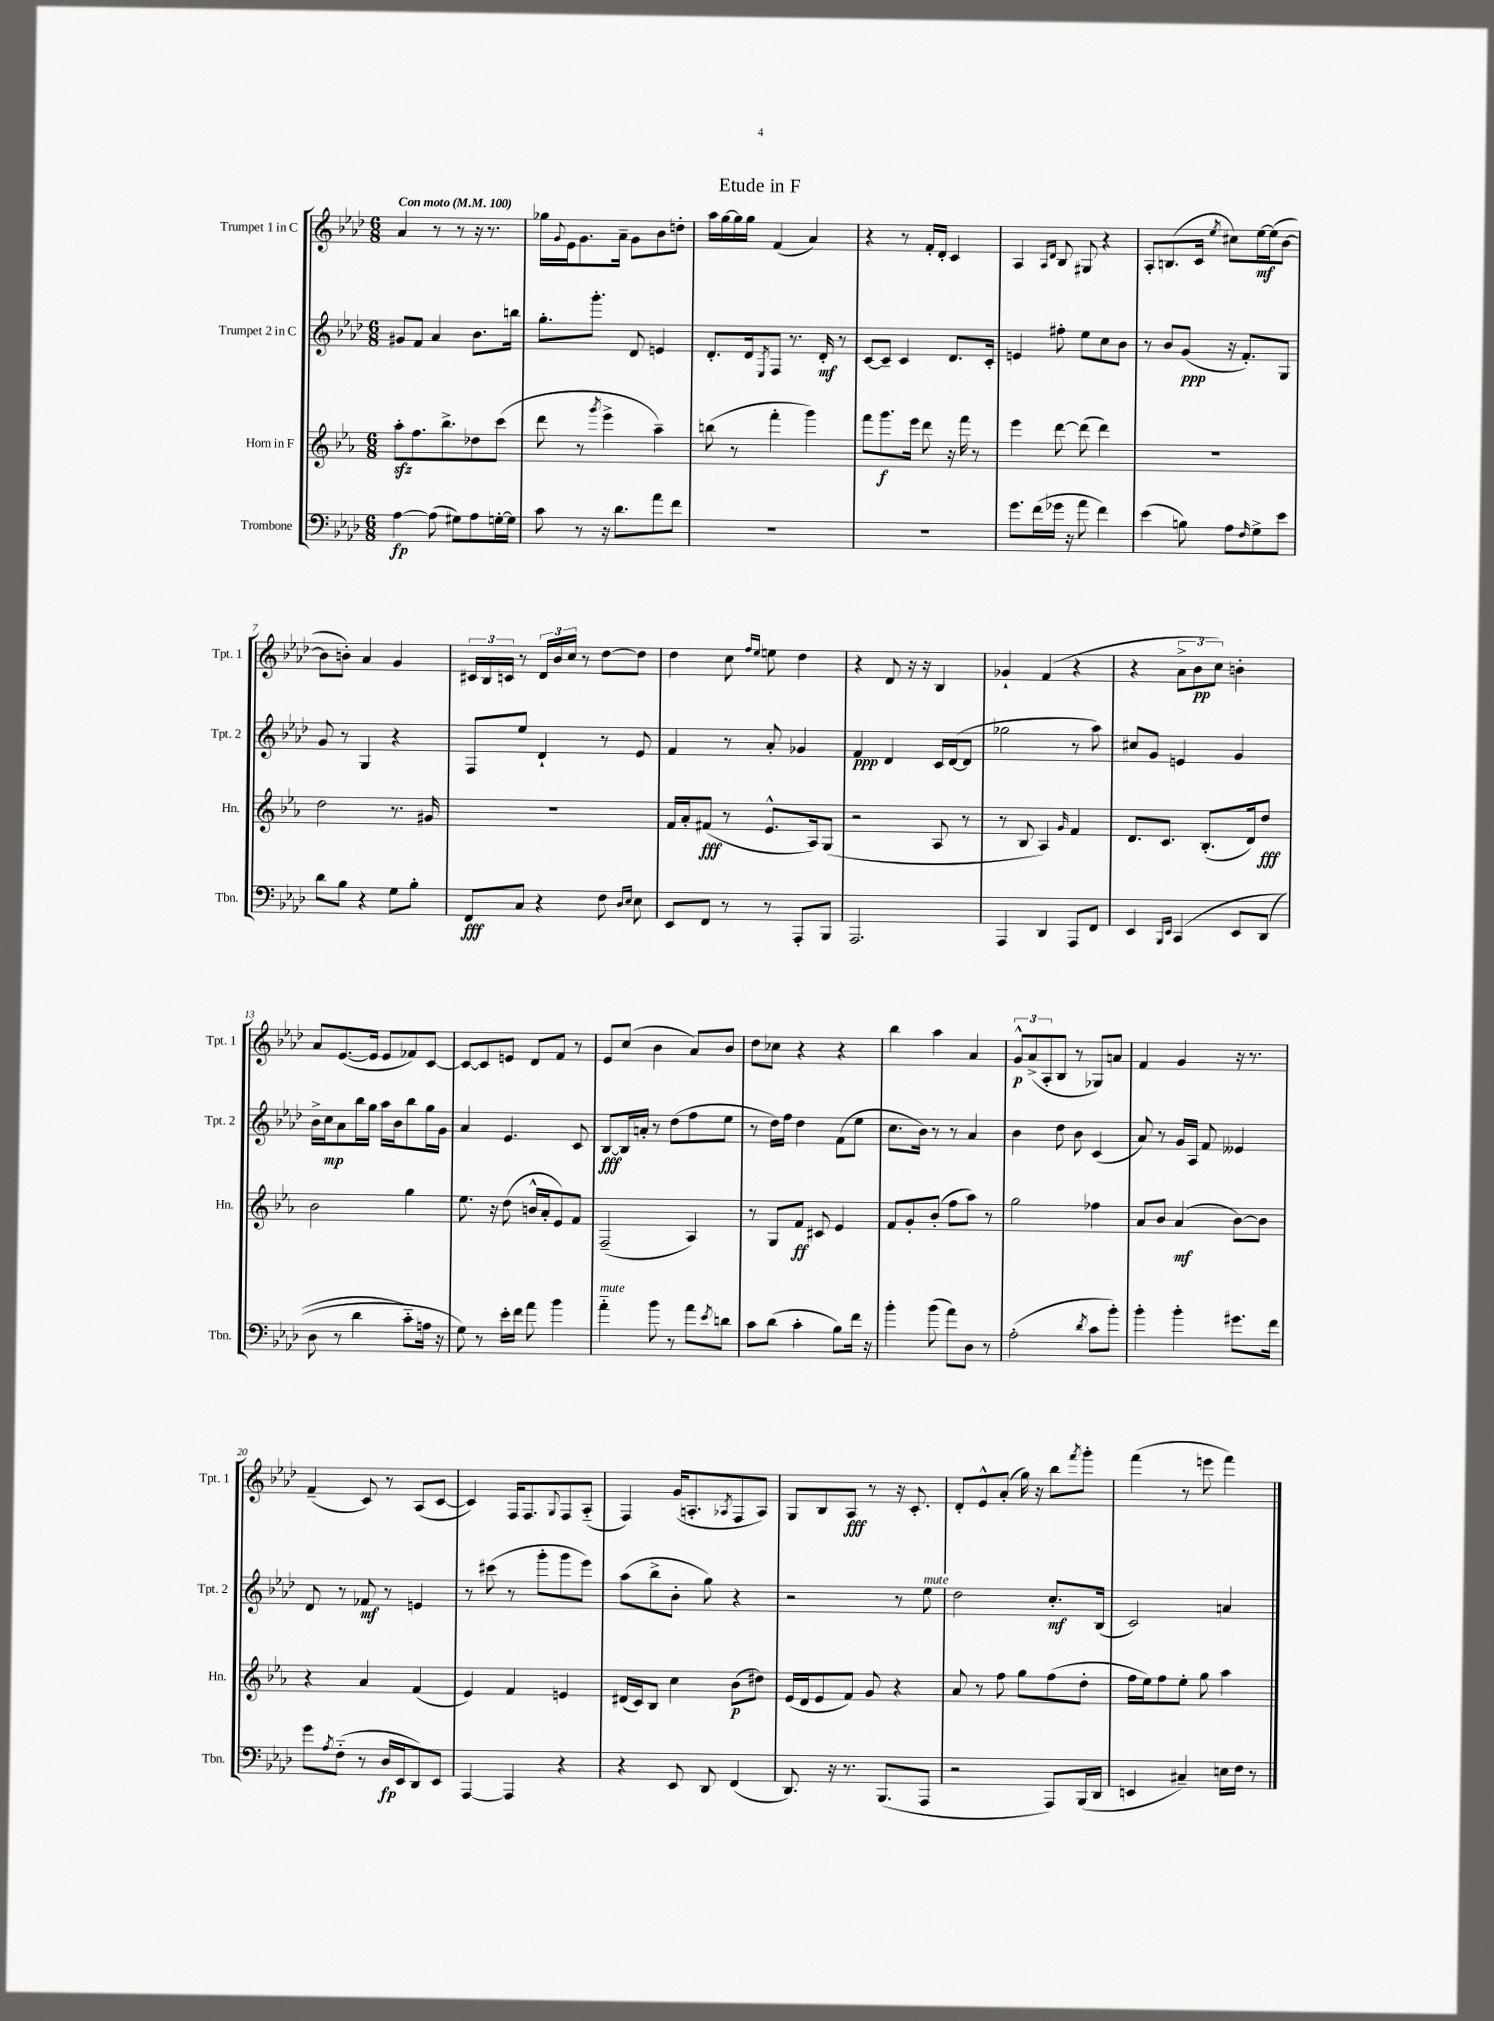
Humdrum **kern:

**kern	**dynam	**kern	**dynam	**kern	**dynam	**kern	**dynam
*part4	*part4	*part3	*part3	*part2	*part2	*part1	*part1
*staff4	*staff4	*staff3	*staff3	*staff2	*staff2	*staff1	*staff1
*I"Trombone	*	*I"Horn in F	*	*I"Trumpet 2 in C	*	*I"Trumpet 1 in C	*
*I'Tbn.	*	*I'Hn.	*	*I'Tpt. 2	*	*I'Tpt. 1	*
*clefF4	*	*clefG2	*	*clefG2	*	*clefG2	*
*k[b-e-a-d-]	*	*k[b-e-a-]	*	*k[b-e-a-d-]	*	*k[b-e-a-d-]	*
*M6/8	*	*M6/8	*	*M6/8	*	*M6/8	*
*MM100	*	*MM100	*	*MM100	*	*MM100	*
=1	=1	=1	=1	=1	=1	=1	=1
!	!	!	!	!	!	!LO:TX:a:B:t=Con moto	!
[4A-\	fp	8aa-zz'\L	.	8g#X/L	.	4a-/	.
.	.	8.ff\	.	8f/J	.	.	.
(8A-\]	.	.	.	4a-/	.	8r	.
.	.	8.bb-^\	.	.	.	.	.
8G#X\L)	.	.	.	.	.	8r	.
8A-\	.	8dd-X\	.	8.b-\L	.	16r	.
.	.	.	.	.	.	8.r	.
[16Gn'\L	.	(8ccc\J	.	.	.	.	.
16G\JJ]	.	.	.	16bbn\Jk	.	.	.
=2	=2	=2	=2	=2	=2	=2	=2
8c\	.	8ddd\	.	8.gg'\L	.	16gg-X\LL	.
.	.	.	.	.	.	8qqg/	.
.	.	.	.	.	.	16e-\J	.
8r	.	8r	.	.	.	8.g\	.
.	.	.	.	8.ggg'\J	.	.	.
.	.	8qggg/	.	.	.	.	.
16r	.	4eee-^\	.	.	.	.	.
8.d-\L	.	.	.	.	.	16a-~\Jk	.
.	.	.	.	8d-/	.	8g\L	.
8a-\	.	4aa-~\)	.	4en/	.	8b-\	.
8f\J	.	.	.	.	.	8ddn'\J	.
=3	=3	=3	=3	=3	=3	=3	=3
2.r	.	(8bbn\	.	8.d-'/L	.	16aa-\LL	.
.	.	.	.	.	.	[16gg\	.
.	.	8r	.	.	.	16gg\]	.
.	.	.	.	16d-/k	.	16gg\JJ	.
.	.	.	.	8qE-/	.	.	.
.	.	4fff'\	.	8F/J	.	(4f/	.
.	.	.	.	8.r	.	.	.
.	.	4ggg\)	.	.	.	4a-/)	.
.	.	.	.	16d-'/	mf	.	.
.	.	.	.	8r	.	.	.
=4	=4	=4	=4	=4	=4	=4	=4
2.r	.	8fff\L	.	[8c/L	.	4r	.
.	.	8.ggg\	f	8c~/J]	.	.	.
.	.	.	.	4c/	.	8r	.
.	.	16eee-\Jk	.	.	.	.	.
.	.	8ddd\	.	.	.	16f'/LL	.
.	.	.	.	.	.	16d-'/JJ	.
.	.	16r	.	8.d-/L	.	4c/	.
.	.	16fff\	.	.	.	.	.
.	.	8r	.	.	.	.	.
.	.	.	.	16c'/Jk	.	.	.
=5	=5	=5	=5	=5	=5	=5	=5
8.g\L	.	4eee-\	.	4en/	.	4A-/	.
(16f\L	.	.	.	.	.	.	.
.	.	.	.	.	.	16qqA-/LL	.
.	.	.	.	.	.	16qqd-/JJ	.
16g-X\JJ	.	[8ddd\	.	8ff#X'\	.	8B-/	.
16r	.	.	.	.	.	.	.
8a-\	.	(8ddd\]	.	8ee-\L	.	8G#X/	.
4f\)	.	4ddd\)	.	8cc\	.	4r	.
.	.	.	.	8b-\J	.	.	.
=6	=6	=6	=6	=6	=6	=6	=6
(4e-\	.	2.r	.	8r	.	8A-'/L	.
.	.	.	.	8b-/L	.	(8.Bn/	.
8Bn\)	.	.	.	(8g/J	ppp	.	.
.	.	.	.	.	.	16c/Jk	.
.	.	.	.	.	.	8qee-/	.
8A-\L	.	.	.	16r	.	8cc#X\L)	.
.	.	.	.	8.f'/L)	.	.	.
16qqF/	.	.	.	.	.	.	.
8G^\	.	.	.	.	.	[16ee-\L	mf
.	.	.	.	.	.	(16ee-\J]	.
8e-\J	.	.	.	8G/J	.	[8b-\J	.
!!LO:LB:g=z
=7	=7	=7	=7	=7	=7	=7	=7
8d-\L	.	2dd\	.	8g/	.	8b-\L]	.
8B-\J	.	.	.	8r	.	8bn'\J)	.
4r	.	.	.	4G/	.	4a-/	.
8G\L	.	8.r	.	4r	.	4g/	.
8B-'\J	.	.	.	.	.	.	.
.	.	16g#X/	.	.	.	.	.
=8	=8	=8	=8	=8	=8	=8	=8
8FF/L	fff	2.r	.	8F/L	.	24c#X/LL	.
.	.	.	.	.	.	24B-/	.
.	.	.	.	.	.	24cn/JJ	.
8C/J	.	.	.	8ee-/J	.	8r	.
4r	.	.	.	4d-`/	.	24d-/LL	.
.	.	.	.	.	.	24b-/	.
.	.	.	.	.	.	24cc/JJ	.
.	.	.	.	.	.	8r	.
8F\	.	.	.	8r	.	[8dd-\L	.
16qqD-/LL	.	.	.	.	.	.	.
16qqE-/JJ	.	.	.	.	.	.	.
8E-\	.	.	.	8e-/	.	8dd-\J]	.
=9	=9	=9	=9	=9	=9	=9	=9
8EE-/L	.	16f/LL	.	4f/	.	4dd-\	.
.	.	16a-'/J	.	.	.	.	.
8FF/J	.	(8f#X/J	fff	.	.	.	.
8r	.	8r	.	8r	.	8cc\	.
.	.	.	.	.	.	16qqff/LL	.
.	.	.	.	.	.	16qqee-/JJ	.
8r	.	8.e-^^/L	.	8a-'/	.	8een\	.
8AAA-'/L	.	.	.	4g-X/	.	4dd-\	.
.	.	16A-/k)	.	.	.	.	.
8BBB-/J	.	(8G/J	.	.	.	.	.
=10	=10	=10	=10	=10	=10	=10	=10
2.AAA-/	.	2r	.	4f/	ppp	4r	.
.	.	.	.	4d-/	.	8d-/	.
.	.	.	.	.	.	16r	.
.	.	.	.	.	.	16r	.
.	.	8A-/	.	16c/LL	.	4B-/	.
.	.	.	.	([16d-/J	.	.	.
.	.	8r	.	8d-/J]	.	.	.
=11	=11	=11	=11	=11	=11	=11	=11
4AAA-/	.	8r	.	2gg-X\	.	4g-X`/	.
.	.	8B-/	.	.	.	.	.
4DD-/	.	4A-/)	.	.	.	(4f/	.
.	.	16qqg/	.	.	.	.	.
8AAA-/L	.	4f/	.	8r	.	4r	.
8FF/J	.	.	.	8aa-\)	.	.	.
=12	=12	=12	=12	=12	=12	=12	=12
4EE-/	.	8.d/L	.	8cc#X/L	.	4r	.
.	.	.	.	8g/J	.	.	.
.	.	8.c/J	.	.	.	.	.
16qqBBB-/LL	.	.	.	.	.	.	.
16qqEE-/JJ	.	.	.	.	.	.	.
(4CC/	.	.	.	4en/	.	12a-^\L	.
.	.	.	.	.	.	12b-\	pp
.	.	(8.B-'/L	.	.	.	.	.
.	.	.	.	.	.	12cc\J)	.
8EE-/L	.	.	.	4g/	.	4bn'\	.
.	.	16d/k)	.	.	.	.	.
(8DD-/J	.	8dd/J	fff	.	.	.	.
!!LO:LB:g=z
=13	=13	=13	=13	=13	=13	=13	=13
8D-\	.	2b-\	.	16b-^\LL	.	8a-/L	.
.	.	.	.	16cc\J	mp	.	.
8r	.	.	.	8a-\	.	([8.e-/	.
4d-\	.	.	.	16bb-\L	.	.	.
.	.	.	.	16gg\JJ	.	16e-/Jk]	.
.	.	.	.	16aa-\LL	.	8e-/L	.
.	.	.	.	16b-\J	.	.	.
8c\L)	.	4gg\	.	8bb-\	.	8f-X/)	.
16An\Jk	.	.	.	16gg\L	.	[8c/J	.
16r	.	.	.	16g\JJ	.	.	.
=14	=14	=14	=14	=14	=14	=14	=14
8G\)	.	8.ee-\	.	4a-/	.	8c/L_	.
8r	.	.	.	.	.	8c/]	.
.	.	16r	.	.	.	.	.
16e-'\LL	.	(8dd\	.	4.e-/	.	8en/J	.
16f\JJ	.	.	.	.	.	.	.
8a-\	.	16bn^^/LL	.	.	.	8d-/L	.
.	.	16a-'/J	.	.	.	.	.
4b-\	.	8e-/)	.	.	.	8f/J	.
.	.	8f/J	.	8c/	.	8r	.
=15	=15	=15	=15	=15	=15	=15	=15
!LO:TX:a:i:t=mute	!	!	!	!	!	!	!
4a-\	.	(2F~/	.	[8B-/L	fff	8e-/L	.
.	.	.	.	16B-/L]	.	(8cc/J	.
.	.	.	.	16an'/JJ	.	.	.
8b-\	.	.	.	8r	.	4b-\	.
8r	.	.	.	(8dd-\L	.	.	.
8a-\L	.	4A-/)	.	8ff\	.	8a-/L)	.
8qe-/	.	.	.	.	.	.	.
8dn\J	.	.	.	8ee-\J	.	8b-/J	.
=16	=16	=16	=16	=16	=16	=16	=16
8c\L	.	8r	.	8r	.	8dd-\L	.
(8d-\J	.	8G/L	.	16dd-\LL)	.	8cc-X\J	.
.	.	.	.	16ff\JJ	.	.	.
4c'\	.	8f/J	ff	4dd-\	.	4r	.
.	.	8c#X/	.	.	.	.	.
8B-\L)	.	4e-/	.	(8f\L	.	4r	.
16f\Jk	.	.	.	8ee-\J	.	.	.
16r	.	.	.	.	.	.	.
=17	=17	=17	=17	=17	=17	=17	=17
4b-'\	.	8f/L	.	8.cc\L	.	4bb-\	.
.	.	8g'/	.	.	.	.	.
.	.	.	.	16b-\Jk)	.	.	.
(8b-\	.	(8b-'/J	.	8r	.	4aa-\	.
8a-\L)	.	8ff\L	.	8r	.	.	.
8D-\J	.	8aa-\J)	.	4a-/	.	4a-/	.
8r	.	8r	.	.	.	.	.
=18	=18	=18	=18	=18	=18	=18	=18
(2A-'\	.	2gg\	.	4b-\	.	12g^^/L	p
.	.	.	.	.	.	(12a-^/	.
.	.	.	.	.	.	12A-'/	.
.	.	.	.	8dd-\	.	8B-/J	.
.	.	.	.	8b-\	.	8r	.
8qd-/	.	.	.	.	.	.	.
8c\L	.	4ff-X\	.	(4c/	.	8G-X/L)	.
8b-'\J)	.	.	.	.	.	8an/J	.
=19	=19	=19	=19	=19	=19	=19	=19
4b-'\	.	8a-/L	.	8a-/)	.	4f/	.
.	.	8b-/J	.	8r	.	.	.
4b-'\	.	(4a-/	mf	16g/LL	.	4g/	.
.	.	.	.	16A-/JJ	.	.	.
.	.	.	.	8f/	.	.	.
8.g#X\L	.	[8b-\L)	.	4e--X/	.	16r	.
.	.	.	.	.	.	8.r	.
.	.	8b-\J]	.	.	.	.	.
16f\Jk	.	.	.	.	.	.	.
!!LO:LB:g=z
=20	=20	=20	=20	=20	=20	=20	=20
8g\L	.	4r	.	8d-/	.	(4f~/	.
8qA-/	.	.	.	.	.	.	.
(8F\J	.	.	.	8r	.	.	.
8r	.	4a-/	.	8f-X/	mf	8c/)	.
16D-/LL	fp	.	.	8r	.	8r	.
16EE-/J	.	.	.	.	.	.	.
8DD-/)	.	(4f/	.	4en/	.	(8A-/L	.
8EE-/J	.	.	.	.	.	[8c/J	.
=21	=21	=21	=21	=21	=21	=21	=21
[4AAA-/	.	4e-/)	.	8r	.	4c/])	.
.	.	.	.	(8ccc#X\	.	.	.
4AAA-/]	.	4f/	.	8r	.	16F/KL	.
.	.	.	.	.	.	8.F/	.
.	.	.	.	8ggg'\L	.	.	.
.	.	.	.	.	.	8qqG/	.
4r	.	4en/	.	8ggg\	.	8F/	.
.	.	.	.	8eee-\J)	.	(8A-/J	.
=22	=22	=22	=22	=22	=22	=22	=22
4r	.	(16d#X/LL	.	(8aa-\L	.	4F/)	.
.	.	16c/J)	.	.	.	.	.
.	.	8B-/J	.	8bb-^\	.	.	.
8EE-/	.	4cc\	.	8b-'\J	.	(16g/KL	.
.	.	.	.	.	.	8.An'/	.
8DD-/	.	.	.	8gg\)	.	.	.
.	.	.	.	.	.	8qA-X/	.
(4FF/	.	(8b-\L	p	4r	.	8F/	.
.	.	8dd#X\J)	.	.	.	8A-/J)	.
=23	=23	=23	=23	=23	=23	=23	=23
8.DD-/)	.	(16e-/LL	.	2r	.	8G/L	.
.	.	16d/J	.	.	.	.	.
.	.	8e-/	.	.	.	8B-/	.
16r	.	.	.	.	.	.	.
8.r	.	8f/J)	.	.	.	8A-/J	fff
.	.	8g/	.	.	.	8r	.
(8.BBB-/L	.	.	.	.	.	.	.
.	.	4r	.	8r	.	16r	.
.	.	.	.	.	.	8.c'/	.
!	!	!	!	!LO:TX:a:i:t=mute	!	!	!
8AAA-/J	.	.	.	8ee-\	.	.	.
=24	=24	=24	=24	=24	=24	=24	=24
2r	.	8a-/	.	2dd-\	.	8d-'/L	.
.	.	8r	.	.	.	8e-^^/	.
.	.	8ff\	.	.	.	(8a-'/J	.
.	.	8gg\L	.	.	.	16gg\)	.
.	.	.	.	.	.	16r	.
8AAA-/L)	.	(8ff\	.	8.cc'/L	mf	8bb-\L	.
.	.	.	.	.	.	8qfff/	.
(16BBB-/L	.	8dd'\J	.	.	.	8ggg'\J	.
16DD-/JJ	.	.	.	(16B-/Jk	.	.	.
=25	=25	=25	=25	=25	=25	=25	=25
4EEn/	.	16ff\LL	.	2c/)	.	(4fff\	.
.	.	16ee-\J)	.	.	.	.	.
.	.	8ff\	.	.	.	.	.
4C#X~/)	.	8ee-'\J	.	.	.	8r	.
.	.	8gg\	.	.	.	8eeen\	.
16En\LL	.	4aa-\	.	4an/	.	4fff\)	.
16F\JJ	.	.	.	.	.	.	.
8r	.	.	.	.	.	.	.
==	==	==	==	==	==	==	==
*-	*-	*-	*-	*-	*-	*-	*-
